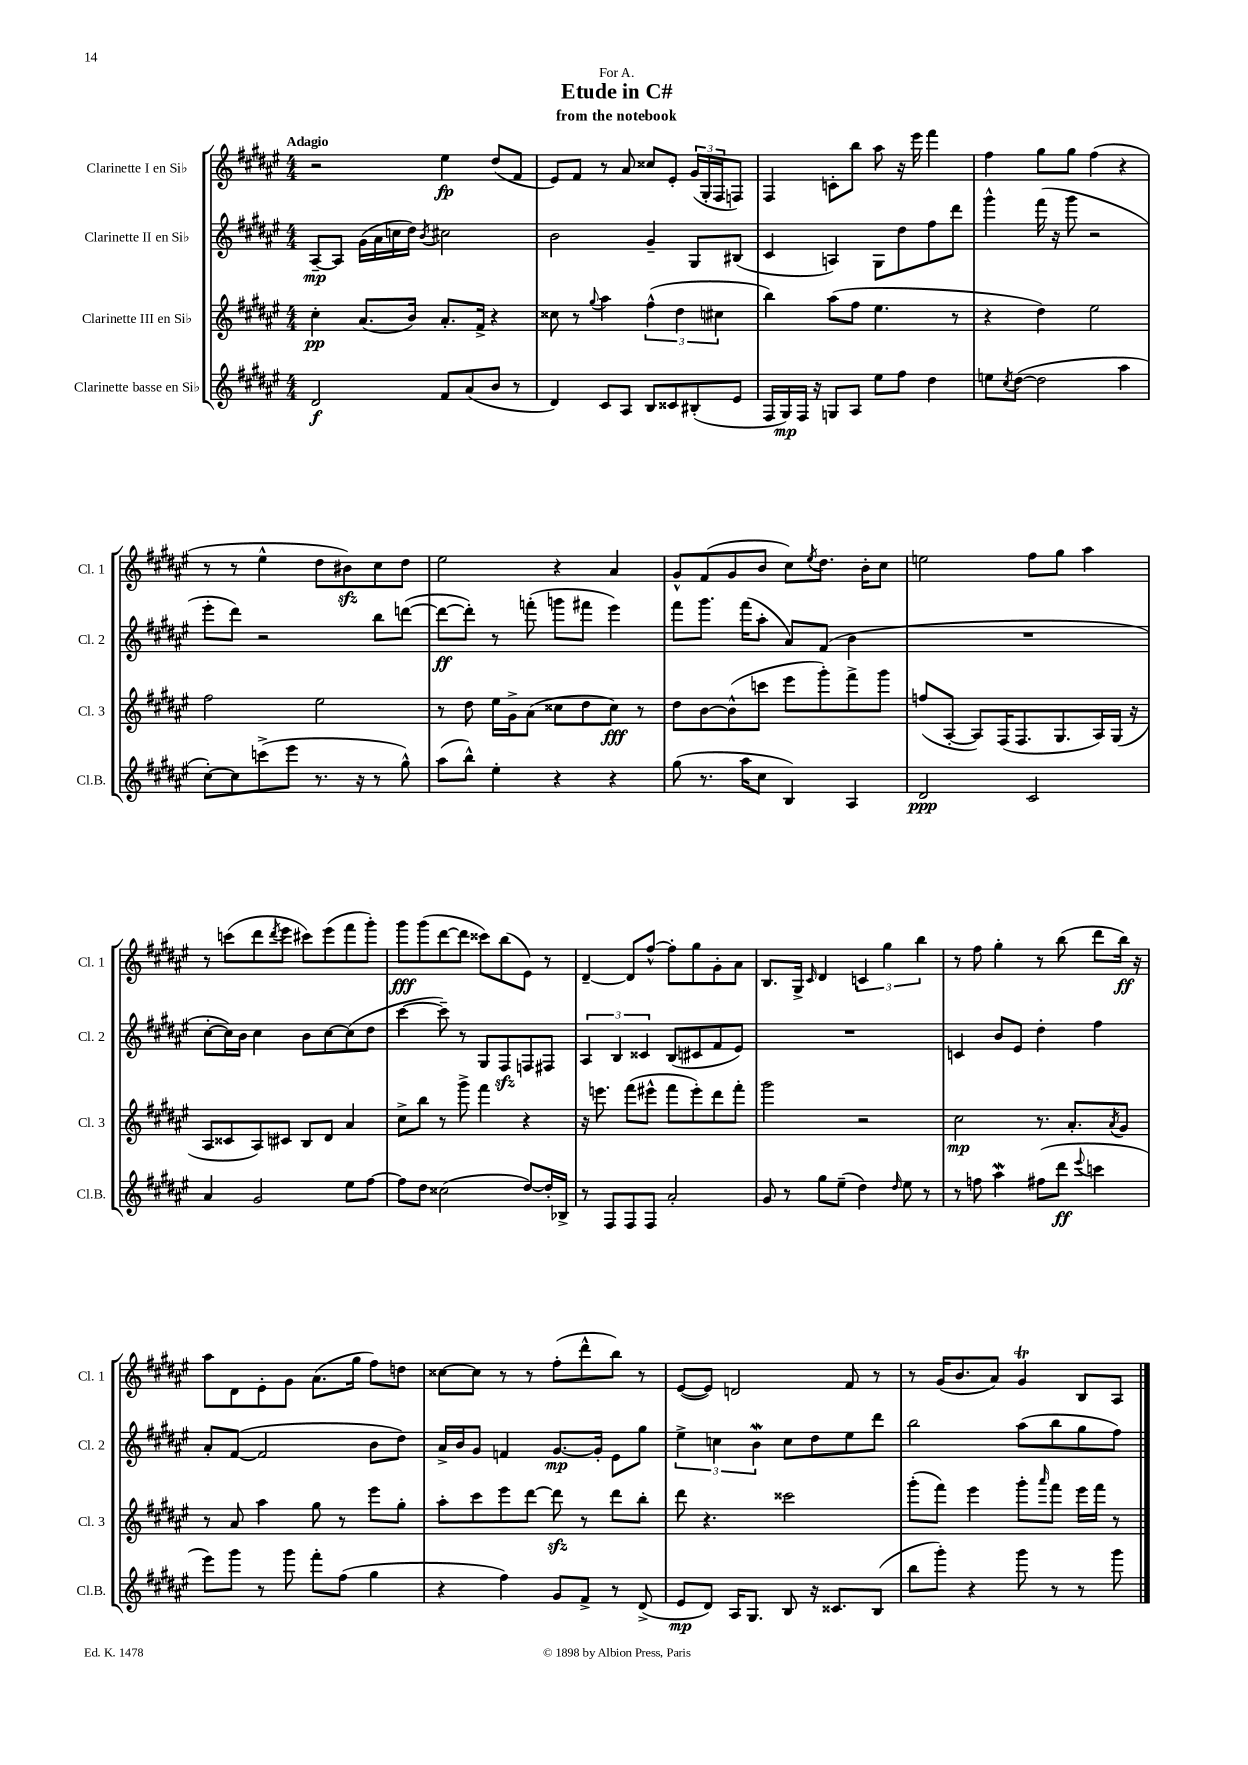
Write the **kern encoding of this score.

**kern	**kern	**kern	**kern
*staff4	*staff3	*staff2	*staff1
*clefG2	*clefG2	*clefG2	*clefG2
*k[f#c#g#d#a#e#]	*k[f#c#g#d#a#e#]	*k[f#c#g#d#a#e#]	*k[f#c#g#d#a#e#]
*M4/4	*M4/4	*M4/4	*M4/4
2d#	4cc#'	[8A#~	2r
.	.	8A#]	.
.	(8.a#	(16g#	.
.	.	16a#	.
.	.	16cc	.
.	16b)	16dd#)	.
.	.	8qb	.
8f#	8.a#'	2cc#	4ee#
(8a#	.	.	.
.	16f#^	.	.
8b	4r	.	(8dd#
8r	.	.	8f#
=	=	=	=
4d#)	8cc##	2b	8e#)
.	8r	.	8f#
.	8qqgg#	.	.
8c#	4aa#	.	8r
8A#	.	.	8a#
8B	(6ff#^^	4g#~	8cc##
8c##	.	.	8e#'
.	6dd#	.	.
(8B#'	.	8G#	(24g#
.	.	.	24G#'
.	6cc#	.	24F#
8e#	.	(8B#	8F)
=	=	=	=
16F#	4bb)	4c#	4F#
16G#)	.	.	.
16F#	.	.	.
16r	.	.	.
8G	(8aa#	4A)	8c'
8A#	8ff#	.	8bb
8ee#	4.ee#	8G#	8aa#
8ff#	.	8dd#	16r
.	.	.	16eee#
4dd#	.	8ff#	4fff#
.	8r	8ddd#	.
=	=	=	=
8ee	4r	4ggg#^^	4ff#
8qcc#	.	.	.
([8dd#	.	.	.
2dd#]	4dd#)	(16fff#	8gg#
.	.	16r	.
.	.	8ggg#	8gg#
.	2ee#	2r	(4ff#
4aa#	.	.	4r
=	=	=	=
[8cc#')	2ff#	8eee#'	8r
8cc#]	.	8ddd#)	8r
(8ccc^	.	2r	4ee#^^
8eee#	.	.	.
8.r	2ee#	.	8dd#
.	.	.	8b#)
16r	.	.	.
8r	.	8bb	8cc#
8gg#^^)	.	([8ddd	8dd#
=	=	=	=
(8aa#	8r	8ddd_	2ee#
8bb^^)	8dd#	8ddd'])	.
4ee#'	16ee#	8r	.
.	16g#^	.	.
.	(8a#	(8fff'	.
4r	8cc##	8ggg	4r
.	8dd#	8fff#	.
4r	8cc##)	4eee#)	4a#
.	8r	.	.
=	=	=	=
(8gg#	8dd#	8fff#	8g#^^
8.r	[8b	8.ggg#	(8f#
.	(8b^^]	.	8g#
16aa#	.	(16fff#	.
8cc#	8ccc	8aa#'	8b
4B)	8eee#	8a#)	8cc#)
.	.	.	8qee#
.	8ggg#')	(8f#	8.dd#
4A#	8fff#^	4b	.
.	.	.	16b'
.	8ggg#	.	8cc#
=	=	=	=
2d#	(8ff	1r	2ee
.	[8A#'	.	.
.	8A#])	.	.
.	(16F#	.	.
.	8.F#	.	.
2c#	.	.	8ff#
.	8.G#	.	8gg#
.	.	.	4aa#
.	16A#)	.	.
.	(16G#	.	.
.	16r	.	.
=	=	=	=
4a#	8A#	[8cc#'	8r
.	8c##	16cc#])	(8ccc
.	.	16b	.
2g#	8A#)	4cc#	8ddd#
.	.	.	8qddd#
.	8c#	.	8eee#
.	8B	8b	8ccc#)
.	8d#	[8cc#	(8eee#
8ee#	4a#	(8cc#]	8fff#
[8ff#	.	8dd#	8ggg#')
=	=	=	=
8ff#]	8cc#^	[4ccc#	8ggg#
8dd#	8bb	.	(8ggg#
(2cc##	8r	8ccc#~])	[8ddd#
.	8ggg#^	8r	8ddd#]
.	4fff#	8G#	8ccc##)
.	.	8F#	(8bb
[8dd#)	4r	8F	8e#)
16dd#']	.	8F#	8r
16B-^	.	.	.
=	=	=	=
8r	16r	6A#	[4d#~
.	8.eee	.	.
8F#	.	.	.
.	.	6B	.
8F#	(8fff#	.	8d#]
.	.	6c##	.
8F#	8eee#^^	.	[8ff#^^
2a#'	8fff#	(8B	8ff#']
.	8eee#')	8c#	8gg#
.	8ddd#	8f#	8g#'
.	8fff#'	8e#)	8a#
=	=	=	=
8g#	2ggg#	1r	8.B
8r	.	.	.
.	.	.	16G#^
.	.	.	16qqc#
8gg#	.	.	4d#
(8ee#~	.	.	.
4dd#)	2r	.	6c
.	.	.	6gg#
16qqdd#	.	.	.
8ee#	.	.	.
.	.	.	6bb
8r	.	.	.
=	=	=	=
8r	2cc#	4c	8r
8ff	.	.	8ff#
4aa#	.	8b	4gg#'
.	.	8e#	.
(8ff#	8.r	4dd#'	8r
8ddd#	.	.	(8bb
.	8.a#'	.	.
8qqeee#	.	.	.
4ccc	.	4ff#	8ddd#
.	8qa#	.	.
.	8g#	.	16bb)
.	.	.	16r
=	=	=	=
8eee#)	8r	8a#'	8aa#
8ggg#	8a#	([8f#	8d#
8r	4aa#	2f#]	8e#'
8ggg#	.	.	8g#
8fff#'	8gg#	.	(8.a#
(8ff#	8r	.	.
.	.	.	16gg#
4gg#	8eee#	8b	8ff#)
.	8gg#'	8dd#)	8dd
=	=	=	=
4r	8aa#'	16a#^	[8cc##
.	.	16b	.
.	8ccc#	8g#	8cc##]
4ff#)	8eee#	4f	8r
.	[8ddd#	.	8r
8g#	8ddd#]	[8.g#	(8ff#'
8f#^	8r	.	8ddd#^^
.	.	16g#']	.
8r	8ddd#	8e#	8bb)
(8d#^	8bb'	8gg#	8r
=	=	=	=
8e#	8ddd#	6ee#^	([8e#
8d#)	4.r	.	8e#])
.	.	6cc	.
16A#	.	.	2d
8.G#	.	.	.
.	.	6b	.
8B	2ccc##	8cc	.
16r	.	8dd#	.
8.c##	.	.	.
.	.	8ee#	8f#
(8B	.	8ddd#	8r
=	=	=	=
8bb	(8ggg#'	2bb	8r
8ggg#')	8fff#)	.	(16g#
.	.	.	8.b
4r	4eee#	.	.
.	.	.	8a#)
8ggg#	8ggg#'	(8aa#	4g#
.	16qqaaa#	.	.
8r	8fff#	8bb	.
8r	16eee#	8gg#	8B
.	16fff#	.	.
8ggg#	8r	8ff#)	8A#
==	==	==	==
*-	*-	*-	*-
